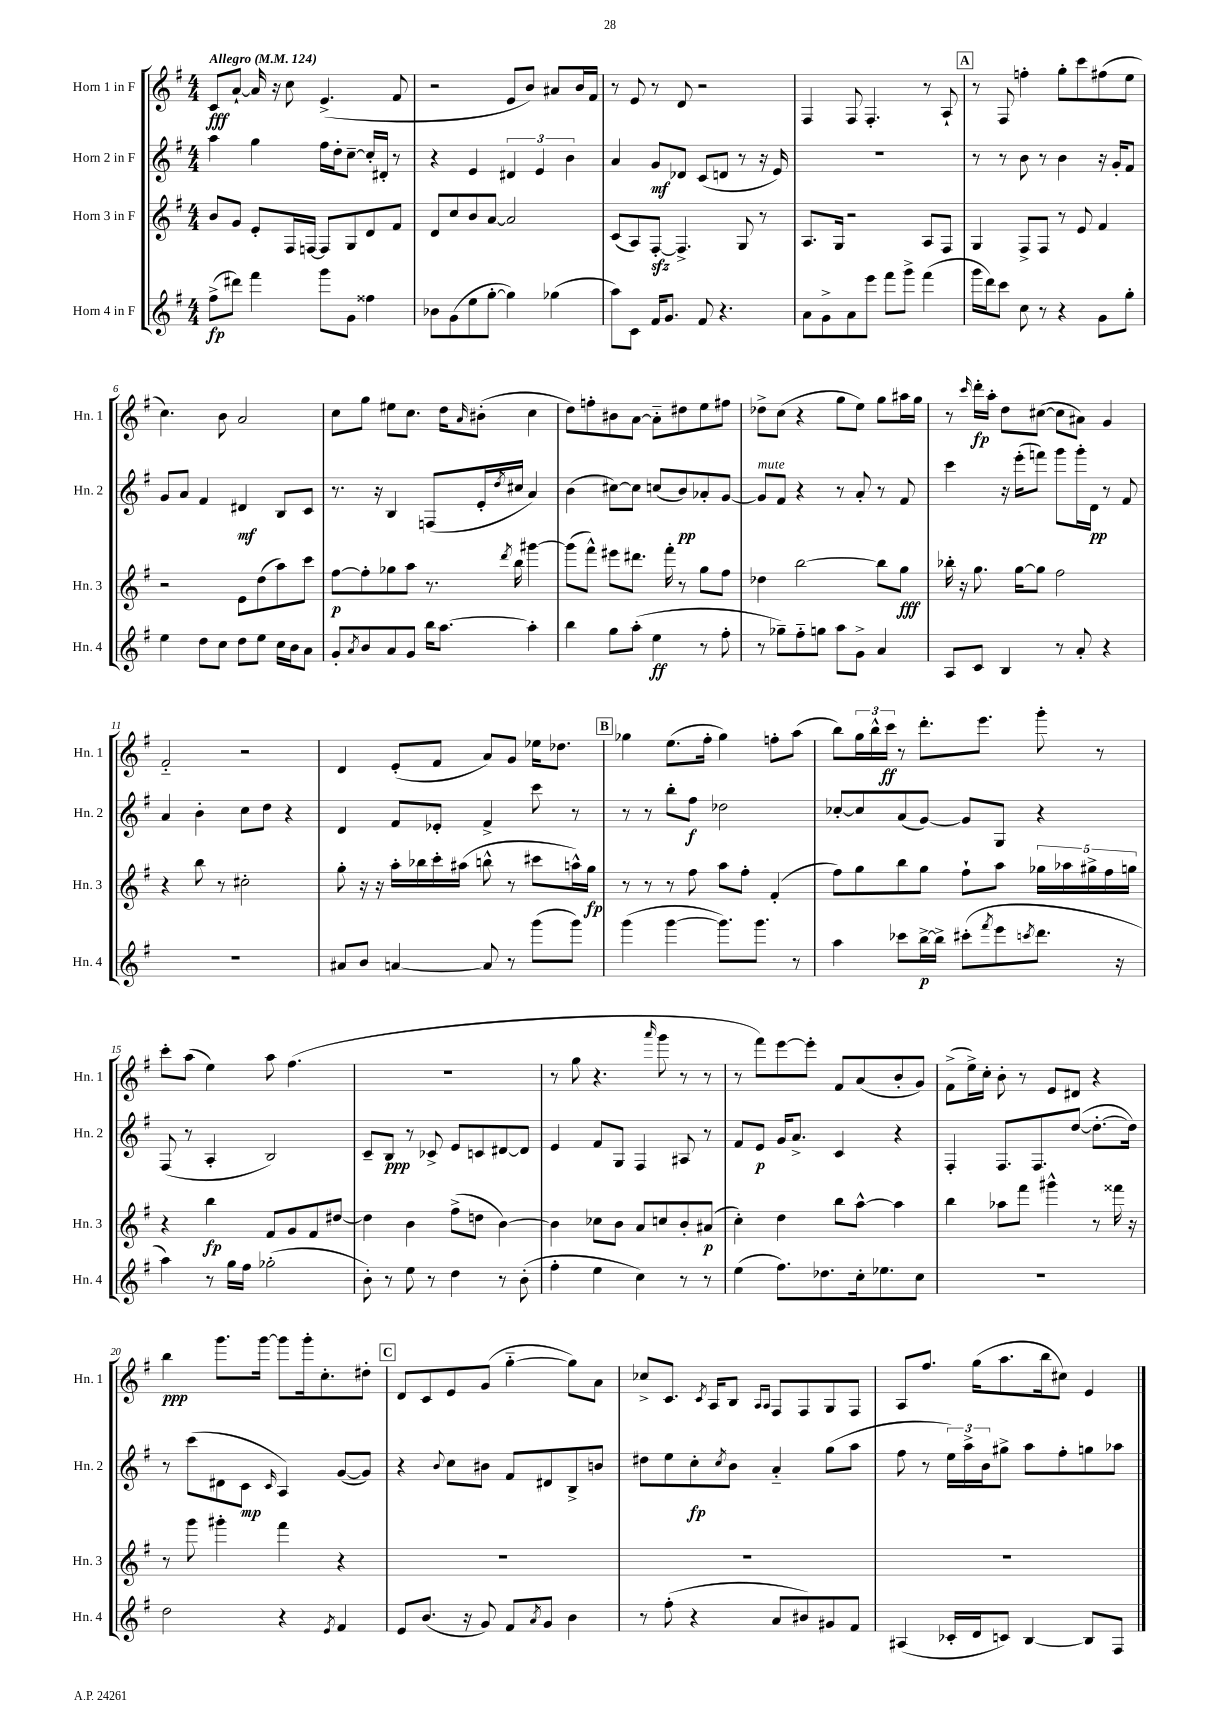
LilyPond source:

<<
\new StaffGroup <<
\new Staff = "s0" \with { instrumentName = "Horn 1 in F" shortInstrumentName = "Hn. 1" } {
    \clef treble \key g \major \numericTimeSignature \time 4/4 \tempo "Allegro" 4 = 124
    c'8\fff a'8~-! a'16 r16 c''8 e'4.->( fis'8 |
    r2 e'8 b'8) ais'8 b'16 fis'16 |
    r8 e'8 r8 d'8 r2 |
    fis4 fis8 fis4.-. r8 a8-! |
    \mark \markup { \box "A" } r8 fis8 f''4-. g''8-. c'''8 fis''8( e''8 |
    c''4.) b'8 a'2 |
    c''8 g''8 eis''8 c''8. d''16 \grace { a'16 } bis'8-.( c''4 |
    d''8) f''8-. bis'8 a'8~ a'8-_ dis''8 e''8 fis''8 |
    des''8-> c''8( r4 g''8 e''8) g''8 ais''16 g''16 |
    r8 \grace { c'''16 } d'''16-.\fp a''16-. d''8 cis''8~( cis''8 ais'8) g'4 |
    fis'2-_ r2 |
    d'4 e'8-.( fis'8 a'8) g'8 ees''16 des''8. |
    \mark \markup { \box "B" } ges''4 e''8.( fis''16-. ges''4) f''8-. a''8( |
    b''8) \tuplet 3/2 { g''16 b''16-^ c'''16\ff } r8 d'''8.-. e'''8. g'''8-. r8 |
    c'''8-. a''8( e''4) a''8 fis''4.( |
    R1 |
    r8 g''8 r4. \grace { a'''16 } g'''8 r8 r8 |
    r8 fis'''8) e'''8~ e'''8-. fis'8 a'8( b'8-. g'8) |
    fis'8->( e''16->) c''16-. b'8-. r8 e'8 dis'8 r4 |
    b''4\ppp g'''8. g'''16~ g'''8 g'''16-. c''8.-. dis''8-. |
    \mark \markup { \box "C" } d'8 c'8 e'8 g'8( g''4~-_ g''8) a'8 |
    ces''8-> c'8. \acciaccatura { c'8 } a16 b8 \grace { a16 a16 } fis8 fis8 g8 fis8 |
    a8 fis''8. g''16( a''8. b''16 cis''8) e'4 \bar "|." |
}
\new Staff = "s1" \with { instrumentName = "Horn 2 in F" shortInstrumentName = "Hn. 2" } {
    \clef treble \key g \major \numericTimeSignature \time 4/4
    a''4 g''4 fis''16 d''16-. c''8~-- c''16-. dis'16-. r8 |
    r4 e'4 \tuplet 3/2 { dis'4 e'4 b'4 } |
    a'4 g'8\mf des'8 c'8( d'8 r8 r16 e'16) |
    R1 |
    \mark \markup { \box "A" } r8 r8 b'8 r8 b'4 r16 g'16-. fis'8 |
    g'8 a'8 fis'4 dis'4\mf b8 c'8 |
    r8. r16 b4 f8( e'16-. \acciaccatura { d''8 } cis''16 a'4) |
    b'4( cis''8~) cis''8 c''8( b'8\pp) aes'8-. g'8~ |
    g'8^\markup { \italic "mute" } fis'8 r4 r8 a'8-. r8 fis'8 |
    c'''4 r16 e'''16-.( f'''8) g'''8 g'''16-. d'16\pp r8 fis'8 |
    a'4 b'4-. c''8 d''8 r4 |
    d'4 fis'8 ees'8-. fis'4-> c'''8 r8 |
    \mark \markup { \box "B" } r8 r8 b''8-. fis''8\f des''2 |
    ces''8~-. ces''8 a'8( g'8~) g'8 g8 r4 |
    fis8( r8 a4-. b2) |
    c'8-- b8\ppp r8 ces'8-> e'8 c'8 dis'8~ dis'8 |
    e'4 fis'8 g8 fis4 ais8 r8 |
    fis'8 e'8\p g'16 a'8.-> c'4 r4 |
    fis4-. fis8. fis8. d''8~( d''8.~-. d''16) |
    r8 c'''8( dis'8 c'8\mp \grace { c'16 } a4) g'8~( g'8) |
    \mark \markup { \box "C" } r4 \appoggiatura { b'8 } c''8 bis'8 fis'8 dis'8 b8-> b'8 |
    dis''8 e''8 c''8-.\fp \acciaccatura { c''8 } b'8 a'4-_ g''8( a''8 |
    fis''8 r8 \tuplet 3/2 { e''16) a''16-> b'16 } gis''8-> a''8 fis''8-. g''8 aes''8 \bar "|." |
}
\new Staff = "s2" \with { instrumentName = "Horn 3 in F" shortInstrumentName = "Hn. 3" } {
    \clef treble \key g \major \numericTimeSignature \time 4/4
    b'8 g'8 e'8-. fis16 f16~ f8 g8 d'8 fis'8 |
    d'8 c''8 b'8 a'8~ a'2 |
    c'8( a8) fis8~-.\sfz fis4.-> g8 r8 |
    a8. g16 r2 a8 fis8 |
    \mark \markup { \box "A" } g4 fis8-> fis8 r8 e'8 fis'4 |
    r2 e'8 d''8( a''8) c'''8 |
    fis''8~\p fis''8-. ges''8 a''8 r8. \acciaccatura { d'''8 } b''16 gis'''4~ |
    gis'''8( fis'''8-^) eis'''8 dis'''8. fis'''16-. r8 g''8 fis''8 |
    des''4 b''2~ b''8 g''8\fff |
    bes''16-. r16 g''8. g''16~ g''8 fis''2 |
    r4 b''8 r8 cis''2-. |
    g''8-. r16 r16 a''16-. bes''16 c'''16-. ais''16( b''8-^ r8 cis'''8 a''16-^) g''16\fp |
    \mark \markup { \box "B" } r8 r8 r8 fis''8 a''8 fis''8-. fis'4-.( |
    fis''8) g''8 b''8 g''8 fis''8-! a''8 \tuplet 5/4 { ges''16 aes''16 gis''16-> fis''16 g''16 } |
    r4 b''4\fp fis'8 g'8 fis'8 dis''8~ |
    dis''4 b'4 fis''8->( d''8 b'4~) |
    b'4 ces''8 b'8 a'8 c''8 b'8-. ais'8\p( |
    c''4-.) d''4 b''8 a''8~-^ a''4 |
    b''4 aes''8 fis'''8 gis'''4-^ r8 fisis'''16 r16 |
    r8 g'''8 gis'''4-. fis'''4 r4 |
    \mark \markup { \box "C" } R1 |
    R1 |
    R1 \bar "|." |
}
\new Staff = "s3" \with { instrumentName = "Horn 4 in F" shortInstrumentName = "Hn. 4" } {
    \clef treble \key g \major \numericTimeSignature \time 4/4
    fis''8->\fp( dis'''8) fis'''4 g'''8 g'8 fisis''4 |
    bes'8 g'8( e''8 g''8~-. g''4) ges''4( |
    a''8) c'8 fis'16 g'8. fis'8 r4. |
    a'8 g'8-> a'8 e'''8 fis'''8 g'''8-> fis'''4( |
    \mark \markup { \box "A" } g'''16 d'''16) c'''8 c''8 r8 r4 g'8 g''8-. |
    e''4 d''8 c''8 d''8 e''8 c''16 b'16 a'8 |
    g'8-. \acciaccatura { a'8 } b'8 a'8 g'8 b''16 a''8.~ a''4-. |
    b''4 g''8 a''8-.( e''4\ff r8 fis''8-. |
    r8 ges''8--) fis''8-_ g''8 a''8 g'8-> a'4 |
    a8 c'8 b4 r8 a'8-. r4 |
    R1 |
    ais'8 b'8 a'4~ a'8 r8 g'''8( g'''8) |
    \mark \markup { \box "B" } g'''4( g'''4~ g'''8.) g'''8. r8 |
    a''4 ces'''8 b''16~->\p b''16-> cis'''8-.( \acciaccatura { fis'''8 } e'''8 \acciaccatura { c'''8 } d'''8. r16 |
    a''4) r8 g''16 fis''16 ges''2-.( |
    b'8-.) r8 e''8 r8 d''4 r8 b'8-.( |
    fis''4-. e''4 c''4) r8 r8 |
    e''4( fis''8.) des''8. c''16-. ees''8. c''8 |
    R1 |
    d''2 r4 \acciaccatura { e'8 } fis'4 |
    \mark \markup { \box "C" } e'8 b'8.( r16 g'8) fis'8 \acciaccatura { a'8 } g'8 b'4 |
    r8 fis''8-.( r4 a'8 bis'8) gis'8 fis'8 |
    ais4( ces'16-. d'16 c'8) b4~ b8 fis8 \bar "|." |
}
>>
>>
